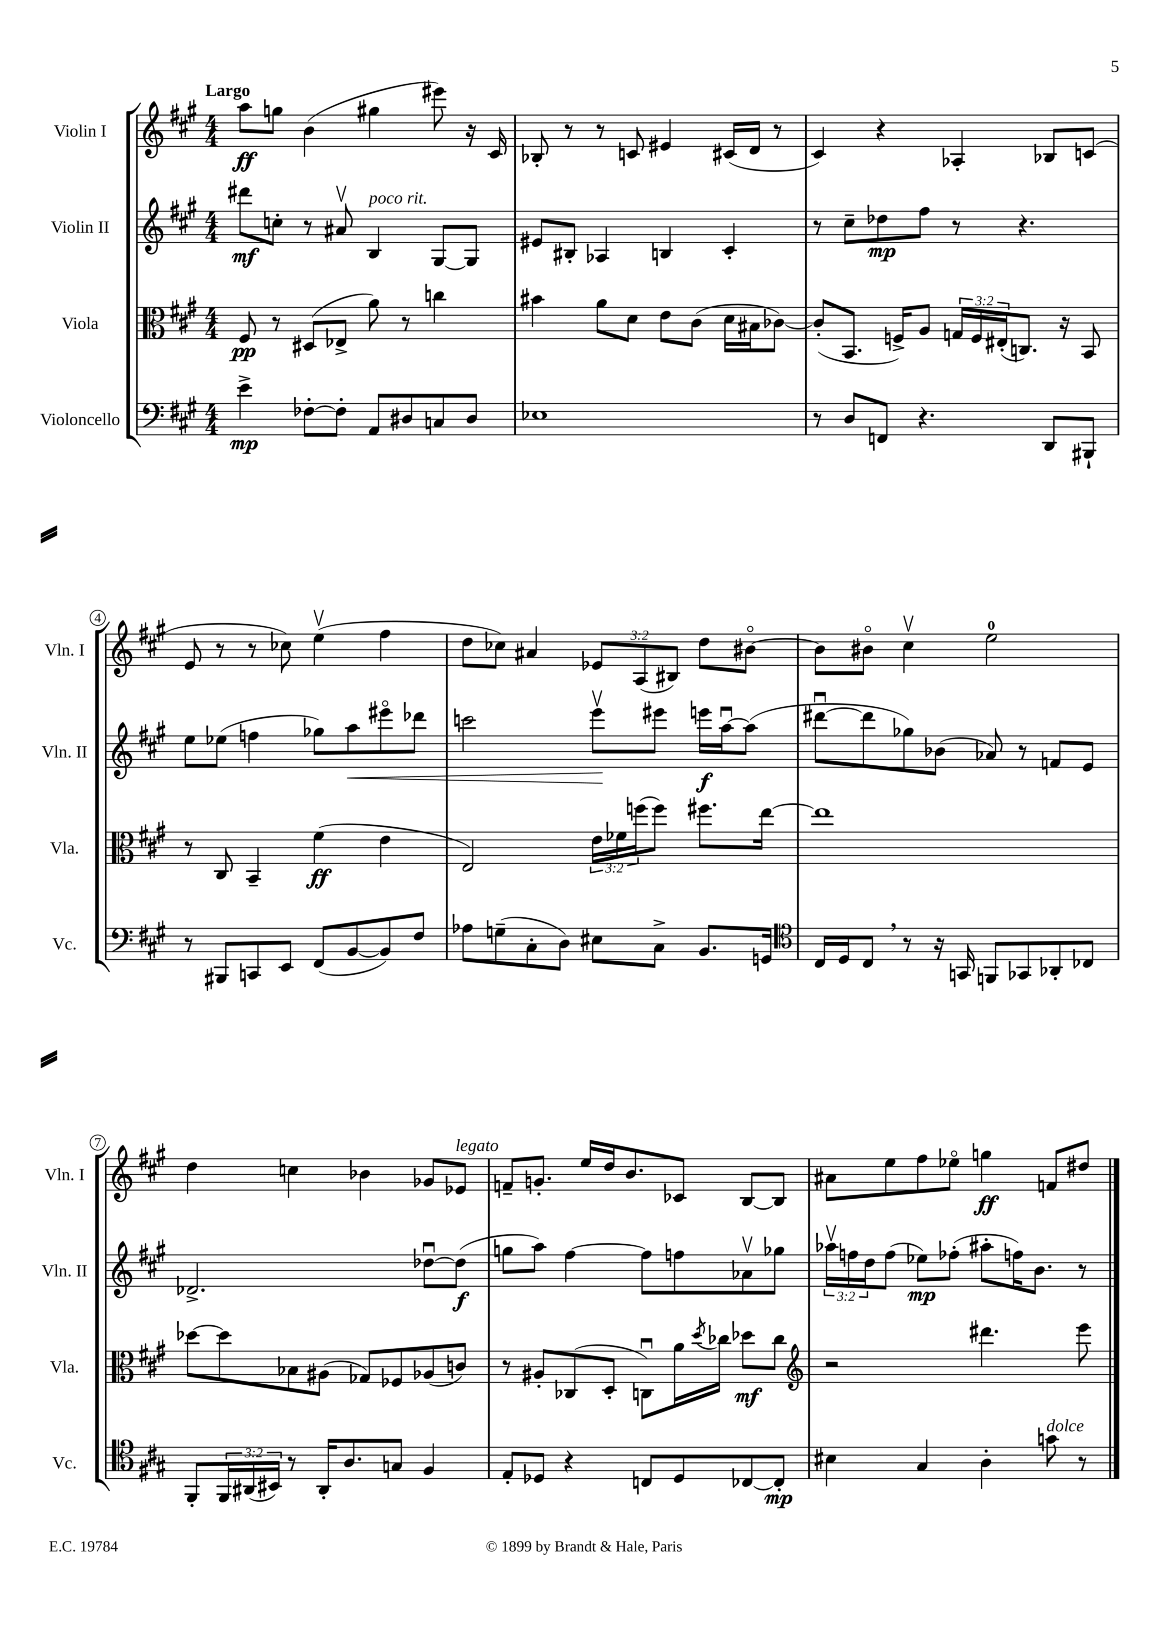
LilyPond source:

<<
\new StaffGroup <<
\new Staff = "s0" \with { instrumentName = "Violin I" shortInstrumentName = "Vln. I" } {
    \clef treble \key a \major \numericTimeSignature \time 4/4 \override Staff.TupletNumber.text = #tuplet-number::calc-fraction-text \tempo "Largo"
    a''8\ff g''8 b'4( gis''4 eis'''8) r16 cis'16 |
    bes8-. r8 r8 c'8 eis'4 cis'16( d'16 r8 |
    cis'4) r4 aes4-. bes8 c'8( |
    e'8 r8 r8 ces''8) e''4\upbow( fis''4 |
    d''8 ces''8) ais'4 \tuplet 3/2 { ees'8 a8( bis8) } d''8 bis'8~\flageolet |
    bis'8 bis'8\flageolet cis''4\upbow e''2-0 |
    d''4 c''4 bes'4 ges'8 ees'8^\markup { \italic "legato" } |
    f'8-- g'8.-. e''16 d''16 b'8. ces'8 b8~ b8 |
    ais'8 e''8 fis''8 ees''8\flageolet g''4\ff f'8 dis''8 \bar "|." |
}
\new Staff = "s1" \with { instrumentName = "Violin II" shortInstrumentName = "Vln. II" } {
    \clef treble \key a \major \numericTimeSignature \time 4/4 \override Staff.TupletNumber.text = #tuplet-number::calc-fraction-text
    dis'''8\mf c''8-. r8 ais'8\upbow b4^\markup { \italic "poco rit." } gis8~ gis8 |
    eis'8 bis8-. aes4 b4 cis'4-. |
    r8 cis''8-- des''8\mp fis''8 r8 r4. |
    e''8 ees''8( f''4 ges''8) a''8\< eis'''8\flageolet des'''8 |
    c'''2 e'''8\upbow\! eis'''8 e'''16\f a''16~\downbow a''8( |
    dis'''8~\downbow dis'''8 ges''8) bes'8( aes'8) r8 f'8 e'8 |
    des'2.-> des''8~\downbow des''8\f( |
    g''8 a''8) fis''4~ fis''8 f''8 aes'8\upbow ges''8 |
    \tuplet 3/2 { aes''16\upbow f''16 d''16 } f''8( ees''8\mp) fes''8-.( ais''8-. f''16) b'8. r8 \bar "|." |
}
\new Staff = "s2" \with { instrumentName = "Viola" shortInstrumentName = "Vla." } {
    \clef alto \key a \major \numericTimeSignature \time 4/4 \override Staff.TupletNumber.text = #tuplet-number::calc-fraction-text
    fis8\pp r8 dis8( ees8-> a'8) r8 c''4 |
    bis'4 a'8 d'8 e'8 cis'8( d'16 bis16 ces'8~) |
    ces'8-.( b,8. f16->) a8 \tuplet 3/2 { g16 f16 eis16-.( } c8.) r16 b,8 |
    r8 cis8 b,4-- fis'4\ff( e'4 |
    e2) \tuplet 3/2 { e'16 fes'16 f''16( } f''8) fis''8. e''16~ |
    e''1 |
    des''8~ des''8 bes8 ais8( ges8) fes8 aes8( c'8) |
    r8 ais8-. ces8( d8-. c8\downbow) a'16 \acciaccatura { d''8 } ces''16 des''8\mf ces''8 |
    \clef treble r2 dis'''4. e'''8 \bar "|." |
}
\new Staff = "s3" \with { instrumentName = "Violoncello" shortInstrumentName = "Vc." } {
    \clef bass \key a \major \numericTimeSignature \time 4/4 \override Staff.TupletNumber.text = #tuplet-number::calc-fraction-text
    e'4->\mp fes8~-. fes8-. a,8 dis8 c8 dis8 |
    ees1 |
    r8 d8 f,8 r4. d,8 bis,,8-! |
    r8 bis,,8 c,8 e,8 fis,8( b,8~ b,8) fis8 |
    aes8 g8--( cis8-. d8) eis8 cis8-> b,8. g,16 |
    \clef tenor cis16 d16 cis8 \breathe r8 r16 g,16 f,8 ges,8 aes,8-. ces8 |
    fis,8-. \tuplet 3/2 { fis,16 ais,16( bis,16) } r8 ais,16-. a8. g8 fis4 |
    e8-. des8 r4 c8 des8 ces8~ ces8-.\mp |
    bis4 gis4 a4-. g'8^\markup { \italic "dolce" } r8 \bar "|." |
}
>>
>>
\layout { \context { \Score \override BarNumber.stencil = #(make-stencil-circler 0.1 0.3 ly:text-interface::print) } }
